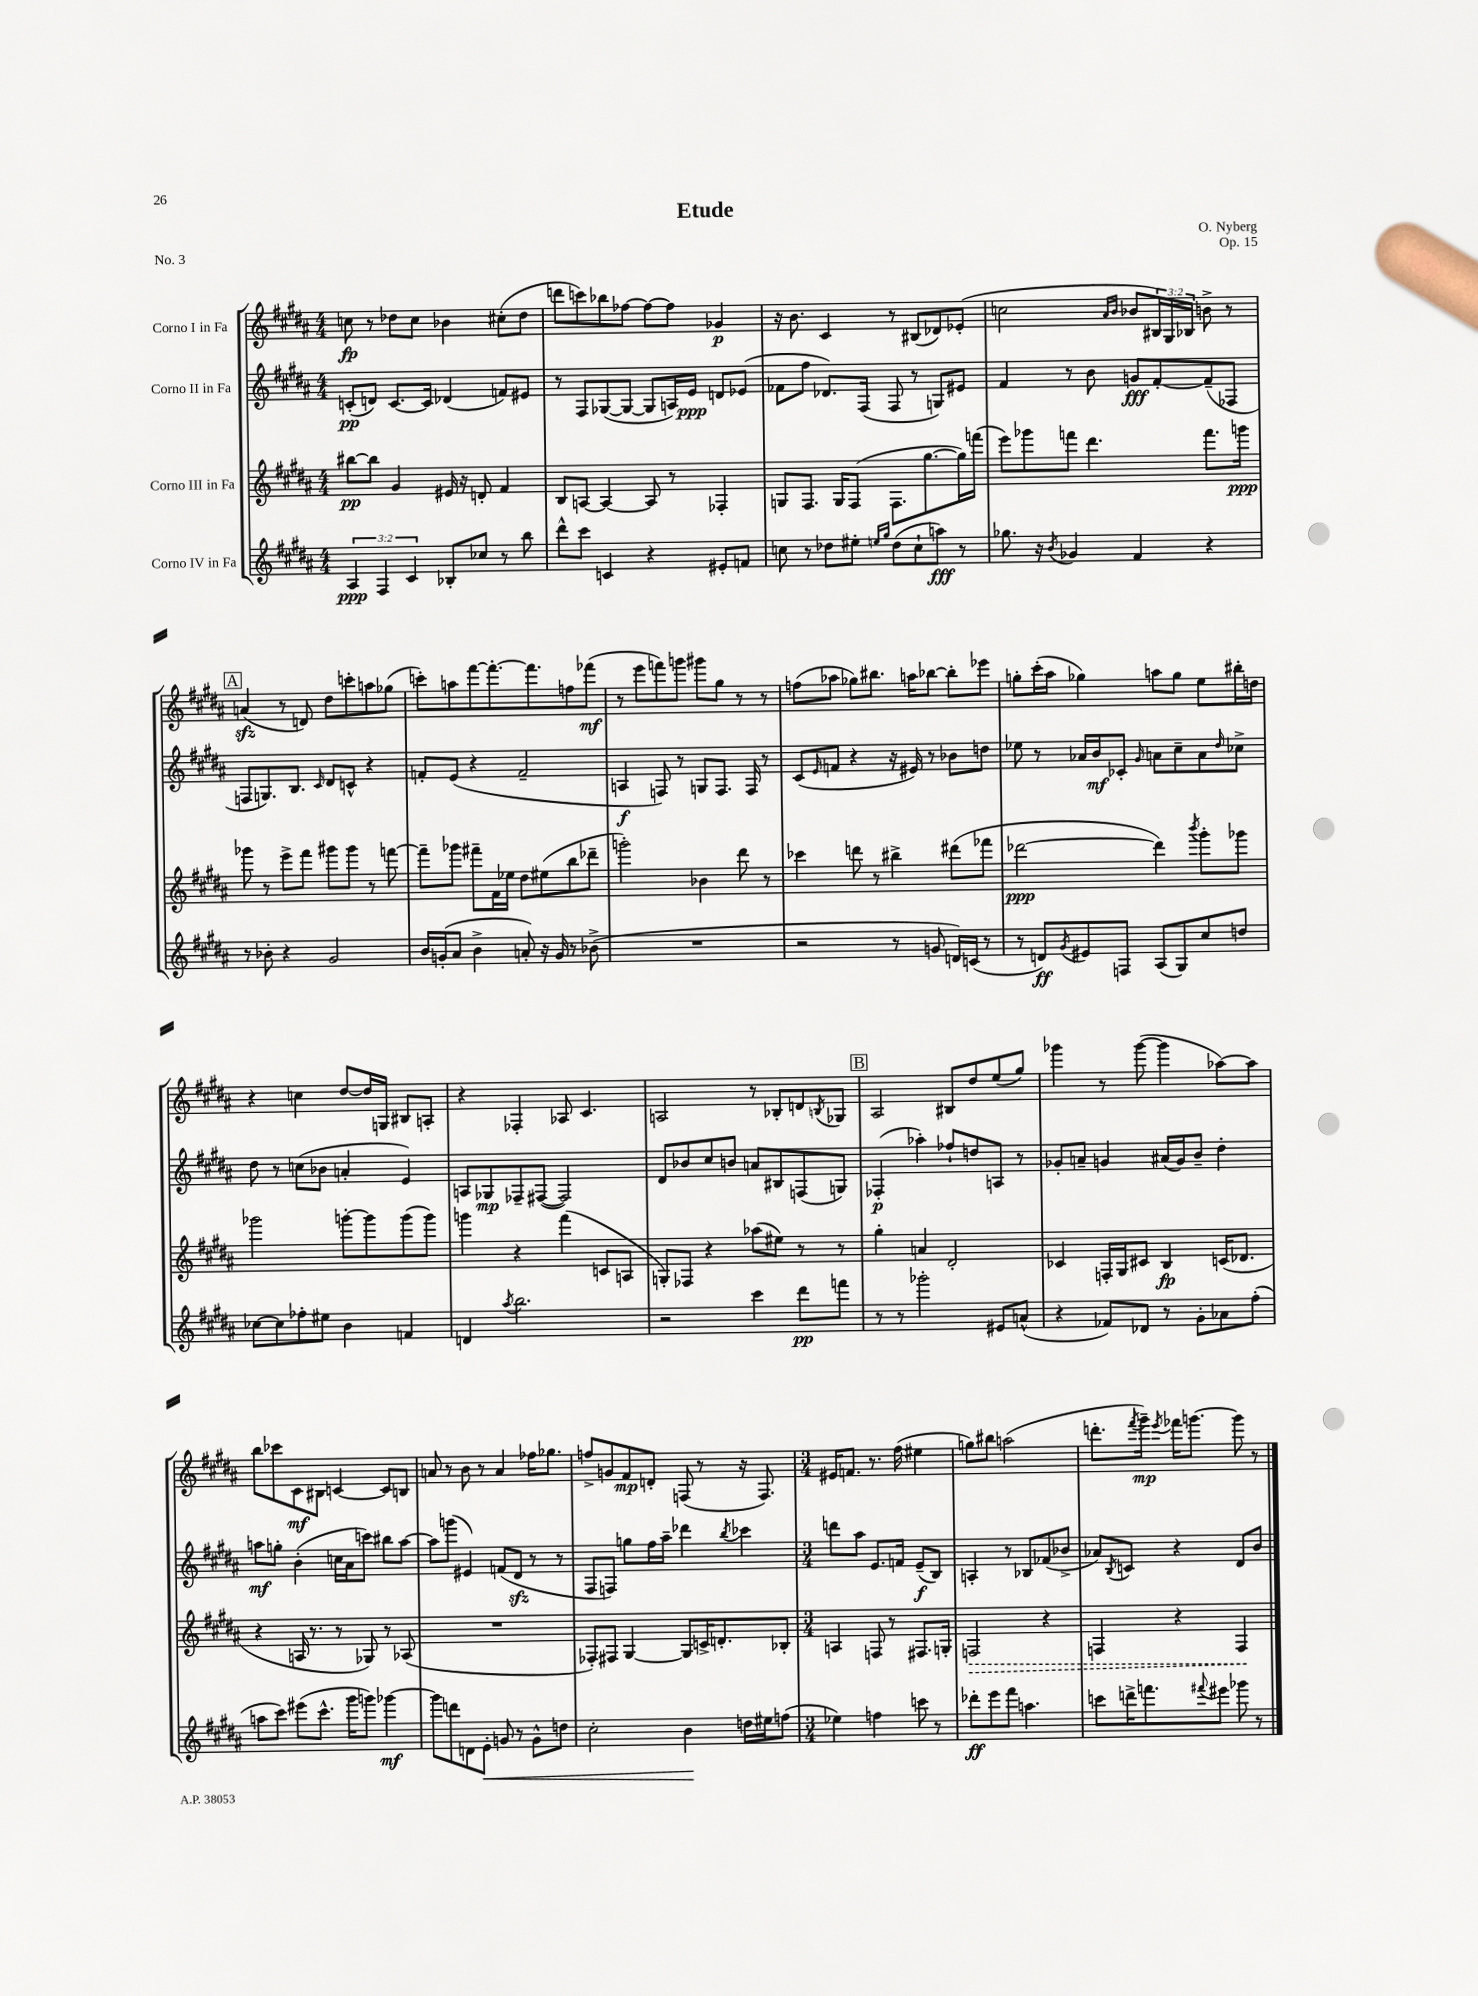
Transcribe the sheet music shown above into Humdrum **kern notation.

**kern	**kern	**kern	**kern
*staff4	*staff3	*staff2	*staff1
*clefG2	*clefG2	*clefG2	*clefG2
*k[f#c#g#d#a#]	*k[f#c#g#d#a#]	*k[f#c#g#d#a#]	*k[f#c#g#d#a#]
*M4/4	*M4/4	*M4/4	*M4/4
6A#/	[8bb#\L	(8c'/L	8cc\
.	8bb#\]J	8d/J)	8r
6F#/	.	.	.
.	4g#/	[8.c/L	8dd-\L
6c#/	.	.	.
.	.	.	8cc\J
.	.	16c/]Jk	.
8B-'/L	16e#/	(4d-/	4b-\
.	16r	.	.
8cc-/J	8d'/	.	.
8r	4f#/	8f/L)	(8cc#'\L
8bb\	.	8e#/J	8dd-\J
=	=	=	=
8ddd#^^\L	8B/L	8r	8ddd\L
8ccc#\J	[8A/J	8F#/L	8ccc\)
4c/	4A/_	([8G-/	8bb-\
.	.	8G-/_J	[8ff-\J
4r	8A/]	8G-/]L	8ff-\_L
.	8r	16A/L)	8ff-\]J
.	.	16e/JJ	.
8e#'/L	4F-'/	8d/L	4g-/
8f/J	.	(8e-/J	.
=	=	=	=
8cc\	8G/L	8f-\L	16r
.	.	.	8.b\
8r	8.F#/J	8ff#\J	.
8dd-\L	.	8.d-/L)	4c#/
.	16G/LK	.	.
8ee#'\J	(8F#/J	.	.
.	.	(16F#/Jk	.
16qqee/LL	.	.	.
16qqgg#/JJ	.	.	.
(8dd-\L	8.F#\L	8F#/	8r
8cc`\	.	8r	(8B#/L
.	[8.gg#\	.	.
8aa\J)	.	8G/L)	8d-/)
8r	16gg#\]L)	8e#/J	(8e-'/J
.	(16fff\JJ	.	.
=	=	=	=
8.gg-\	8eee\L)	4f#/	2cc\
.	8ggg-\	.	.
16r	.	.	.
8qb/	.	.	.
4g-/	8fff\J	8r	.
.	4.ddd#\	8b\	.
.	.	.	16qqa#/LL
.	.	.	16qqb/JJ
4f#/	.	8g/L	8b-/L
.	.	[8f#'/	24B#/L)
.	.	.	24G#/
.	.	.	24B-/JJ
4r	8.fff\L	(8f#~/]	8b^\
.	.	8F-/J	8r
.	16ggg\Jk	.	.
=	=	=	=
8r	8ggg-\	8F/L	(4a/
8b-'\	8r	8.G/)	.
4r	8eee^\L	.	8r
.	.	8.B/J	.
.	8fff#\J	.	8d/)
.	.	16qqc#/	.
2g#/	8ggg#\L	8d#/L	8dd#\L
.	8ggg#\J	8c^^/J	8ccc'\
.	8r	4r	8aa\
.	[8fff\	.	(8gg-\J
=	=	=	=
16b/LL	8fff~\]L	8f'/L	8ccc'\L)
(16g'/J	.	.	.
8a#/J	8ggg-\J	(8e/J	8aa\
4b^\	8fff#~\L	4r	[8fff#\
.	16f#\L	.	8.fff#'\_
.	16ee-\JJ	.	.
8a'/)	8dd#\L	2f~/	.
.	.	.	8.fff#\]
16r	(8ee#\	.	.
16g/	.	.	.
8r	8bb\	.	8ff\
(8b-^\	8ddd-~\J	.	(8fff-\J
=	=	=	=
1r	2ggg'\)	4A/	8r
.	.	.	8eee\L
.	.	8F/)	8fff\)
.	.	8r	8ggg\J
.	4b-\	8G/L	8ggg#\L
.	.	8.F/J	8gg#\J
.	8ddd#\	.	8r
.	.	16F/	.
.	8r	8r	8r
=	=	=	=
2r	4ccc-\	(8c#/L	(8ff\L
.	.	16qqe/	.
.	.	8f/J	8aa-\J
.	8ddd\	4r	8gg-\L)
.	8r	.	8.bb#\J
8r	4bb#^\	16r	.
.	.	16e#/)	16aa\LK
8g/	.	8r	[8bb-\J
16d/LL)	(8ddd#\L	8b-\L	8bb-'\]L
(16c/JJ	.	.	.
8r	8fff-\J	8dd\J	8eee-\J
=	=	=	=
8r	[2ddd-\	8ee-\	8gg'\L
8d/L)	.	8r	(16ccc#'\L
.	.	.	16aa#\JJ
8qg#/	.	.	.
8e#/	.	16a-/LL	4gg-\)
.	.	16b/J	.
8F/J	.	8c-'/J	.
.	.	16qqg#/	.
(8A#/L	4ddd-\])	8a\L	8aa\L
8G#/)	.	8cc#~\	8gg-\J
.	8qbbb/	.	.
8cc#/	8ggg#'\L	8a\	8ee\L
.	.	16qqdd#/	.
8dd/J	8ggg-\J	8cc-^\J	16bb#'\L
.	.	.	16dd\JJ
=	=	=	=
[8cc-\L	2ggg-\	8dd#\	4r
8cc-\]	.	8r	.
8ff-'\	.	(8cc\L	4cc\
8ee#\J	.	8b-\J	.
4b\	[8ggg'\L	4a'/	[8dd#/L
.	8ggg\]	.	16dd#/]L
.	.	.	16G/JJ
4f/	(8ggg\	4e/)	8B#/L
.	8ggg\J)	.	8A'/J
=	=	=	=
4d/	4ggg\	8A/L	4r
.	.	8G-/	.
8qaa#/	.	.	.
2.bb\	4r	8F-~/	4F-'/
.	.	([8F#/J	.
.	(4fff#\	2F#/])	8A-/
.	.	.	4.c#/
.	8c/L	.	.
.	8A/J	.	.
=	=	=	=
2r	8G'/L)	8d#/L	2A/
.	8F-/J	8b-/	.
.	4r	8cc#/	.
.	.	8b/J	.
4ccc#\	(8aa-\L	8a/L	8r
.	8ee#\J)	8B#/	8B-'/L
8ddd#\L	8r	(8F/	8d/
.	.	.	8qB/
8fff\J	8r	8G/J)	8G-/J
=	=	=	=
8r	4gg#'\	(4F-'/	2A#/
8r	.	.	.
2ggg-'\	4a/	4aa-'\)	.
.	2d#'/	8ff-`/L	8B#/L
.	.	8dd/	8dd#/
8e#/L	.	8A/J	(8ee/
(8a^^/J	.	8r	8gg#/J)
=	=	=	=
4r	4c-/	8g-'/L	4ggg-\
.	.	8a~/J	.
8f-/L)	16F'/LL	4g/	8r
.	16G#/J	.	.
8d-/J	8c#/J	.	([8ggg-\
8r	4B/	(16a#/LL	4ggg-\]
.	.	16g/J)	.
8g#'\L	.	8b~/J	.
8a-\	(16c/LK	4dd#'\	[8aa-\L)
.	8.d-/J	.	.
(8ff#'\J	.	.	8aa-\]J
=	=	=	=
8aa\L	4r	8aa\L	8bb\L
8ccc#\J)	.	8gg'\J	8ccc-\
(8eee#\L	16A/	(4b'\	8c#\
.	8.r	.	.
8.ccc#^^\J	.	.	8B#\J
.	8r	16cc\LL	[4c/
16ggg#\LK	.	16a#\J	.
8ggg\J)	8G-/)	8ccc\J)	.
[4ggg-\	8r	8bb#\L	8c/]L
.	(8A-/	[8aa\J	8B/J
=	=	=	=
8ggg-\]L	1r	8aa\]L	8a/
8ddd\	.	(8ggg\J	8r
8d\	.	4e#/)	8b\
8e'\J	.	.	8r
8g/	.	(8f/L	4a/
8r	.	8d#/J	.
8g^^\L	.	8r	16ff-\LK
.	.	.	8.gg-\J
8dd\J	.	8r	.
=	=	=	=
2cc#'\	8F-'/L)	8F#/L	8ff^/L
.	8F#/J	8F/J)	8g/
.	[4G#/	8gg\L	8f#/
.	.	16ff#\L	8d'/J
.	.	16aa#~\JJ	.
4b\	8G#/]L	4ddd-\	(8F/
.	16c^/K	.	8r
.	8.d'/	.	.
.	.	8qbb/	.
16dd\LL	.	4ccc-\	16r
16ee#\J	.	.	8.F/)
(8ff\J	8B-'/J	.	.
=	=	=	=
*M3/4	*M3/4	*M3/4	*M3/4
4ee-\)	4A/	8ddd\L	16e#/LK
.	.	.	8.f/J
.	.	8aa#\J	.
4ff\	8F/	8.e/L	8.r
.	8r	.	.
.	.	16f/Jk	(16ff#\
8ccc\	8.F#/L	(8e~/L	4ee#\
8r	.	8B/J)	.
.	16G'/Jk	.	.
=	=	=	=
8ddd-'\L	2F/	4A'/	8gg\L)
8eee\	.	.	8bb#\J
8fff#\J	.	8r	(2aa\
4.aa\	.	8B-/L	.
.	4r	(8f-/	.
.	.	8b-^/J	.
=	=	=	=
8ccc\L	4F/	8a-/L)	8.ddd'\L
.	.	8qB/	.
16ddd^\K	.	8c/J	.
.	.	.	8qfff#/
8.fff\	.	.	16ggg#~\Jk)
.	.	.	8qeee/
.	4r	4r	16fff-\LK
.	.	.	[8.ggg\J
8qqfff#/	.	.	.
8eee#\J	.	.	.
8ggg-\	4F/	8d#/L	8ggg\]
8r	.	8b/J	8r
==	==	==	==
*-	*-	*-	*-
